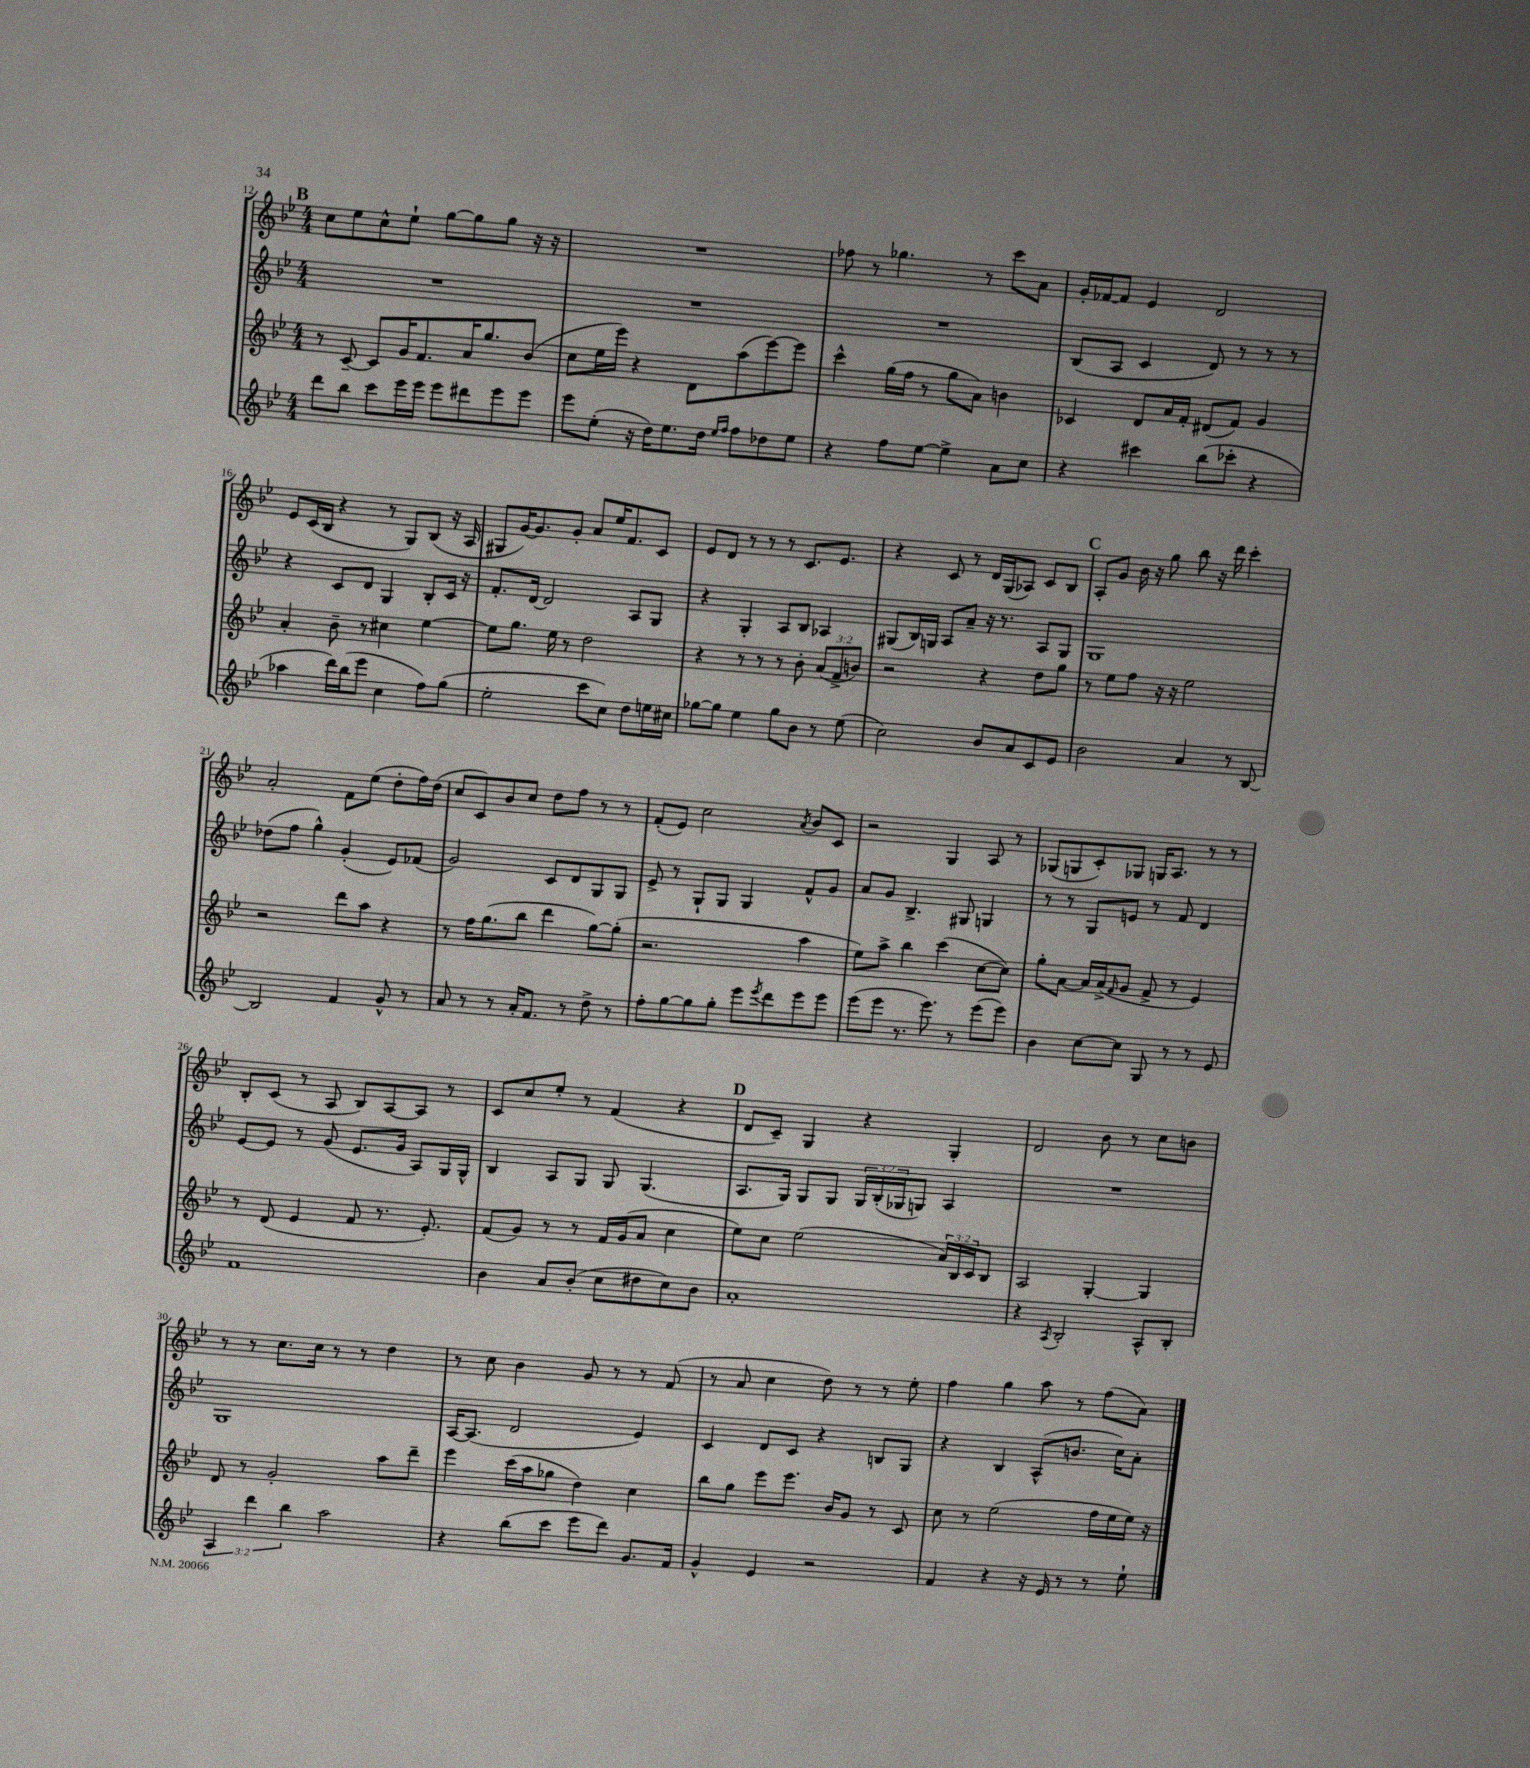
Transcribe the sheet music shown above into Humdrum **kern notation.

**kern	**kern	**kern	**kern
*staff4	*staff3	*staff2	*staff1
*clefG2	*clefG2	*clefG2	*clefG2
*k[b-e-]	*k[b-e-]	*k[b-e-]	*k[b-e-]
*M4/4	*M4/4	*M4/4	*M4/4
8ddd	8r	1r	8cc
8bb-	[8c~	.	8ee-
8ccc	8c]	.	8cc^^
16eee-	16g	.	8ee-`
16eee-	8.f	.	.
8eee-	.	.	[8gg
8ddd#	16a	.	8gg]
.	8.gg	.	.
8eee-	.	.	8gg
8eee-	(8b-	.	16r
.	.	.	16r
=	=	=	=
8eee-	8cc	1r	1r
(8ee-'	16ee-	.	.
.	16eee-)	.	.
16r	4r	.	.
16dd)	.	.	.
8.ee-	.	.	.
.	8d	.	.
16dd	.	.	.
16qqee-	.	.	.
16qqff	.	.	.
8ff	(8aa	.	.
8dd-	[8eee-)	.	.
8ee-	8eee-]	.	.
=	=	=	=
4r	4ccc^^	1r	8ff-
.	.	.	8r
8ff	(16gg	.	4.gg-
.	16ff	.	.
[8ee-	8r	.	.
4ee-^]	8gg	.	.
.	8a)	.	8r
8a	4b	.	8ccc
8cc	.	.	8a
=	=	=	=
4r	4c-	(8B-	16g'
.	.	.	[16f-
.	.	8A	8f-]
4ccc#	8d	4c	4e-
.	16a	.	.
.	16f'	.	.
(8bb-	(8d#	8d)	2d
8ccc-'	8f)	8r	.
4r	4g	8r	.
.	.	8r	.
=	=	=	=
4aa-	4a'	4r	8e-
.	.	.	(16c
.	.	.	16B-
16ddd)	8b-~	8c	4r
(16bb-	.	.	.
8eee-	8r	8d	.
4cc	4cc#	4G	8r
.	.	.	8G)
8ff)	[4ee-	8B-'	(8B-
(8gg	.	16c	16r
.	.	16r	16A
=	=	=	=
2ee-'	8ee-]	8.f'	8G#
.	8.gg	.	[16g)
.	.	[16d	8.g]
.	.	2d]	.
.	16ee-	.	.
.	8r	.	8g'
8ccc	2dd	.	8a
8cc)	.	.	16ee-
.	.	.	8.f
8dd	.	8A	.
16ee	.	8G	8c
16cc#	.	.	.
=	=	=	=
[8gg-	4r	4r	8e-
8gg-]	.	.	8d
4ee-	8r	4G'	8r
.	8r	.	8r
8gg-	8r	8A	8r
8b-	8b-'	8B-	8.c
8r	(12a	4A-	.
.	.	.	8.e-
.	12f^	.	.
(8ee-	.	.	.
.	12b)	.	.
=	=	=	=
2cc)	2r	(8G#	4r
.	.	16B-)	.
.	.	16G	.
.	.	8A	8c
.	.	8a~	8r
8b-	4r	16r	16d
.	.	8.r	(16G
8a	.	.	8A-)
8c	8dd	8A	8c
8e-	8gg	8G	8B-
=	=	=	=
2b-	8r	1G	8A'
.	8ee-	.	8g
.	8ff	.	16b-
.	.	.	16r
.	16r	.	8gg
.	16r	.	.
4a	2ee-	.	8bb-
.	.	.	16r
.	.	.	16ddd
8r	.	.	4ccc'
[8B-	.	.	.
=	=	=	=
2B-]	2r	(8dd-	2a'
.	.	8ff	.
.	.	4gg^^)	.
4f	8ddd	(4g'	8f
.	8aa	.	(8ee-
8g^^	4r	8e-)	8dd'
8r	.	(8f-	16ff)
.	.	.	(16dd
=	=	=	=
8a	8r	2g)	8cc
8r	16ff	.	8c)
.	(8.gg	.	.
8r	.	.	8b-
16a'	8bb-	.	8cc
8.f	.	.	.
.	4ddd	8c	8dd
8r	.	8d	8ff
8dd^	[8gg)	8G	8r
8r	(8gg']	8G	8r
=	=	=	=
8ff'	2.r	8e-^	(8f'
[8gg	.	8r	8e-)
8gg]	.	8G`	2cc
8gg'	.	8G	.
8eee-	.	4G	.
8qeee-	.	.	.
8ddd	.	.	.
.	.	.	8qa
8eee-	4aa	8f^^	8b-
8eee-	.	8g	8c
=	=	=	=
(8eee-	8ee-)	8a	2r
8eee-	8aa^	8g	.
8.r	4bb-	4.B-^	.
8.eee-)	.	.	.
.	(4ccc	.	4G
8r	.	8G#	.
(8eee-	[8cc	4G	8A
8eee-)	8cc])	.	8r
=	=	=	=
4b-	8gg'	8r	(8G-
.	[8a	8r	8G
[8cc	16a]	8G	8c')
.	(16a^	.	.
.	16qqf	.	.
8cc]	8g	8e	8G-
8G	8f^	8r	16G
.	.	.	8.A
8r	8r	8f	.
8r	4e-)	4d	8r
8e-	.	.	8r
=	=	=	=
1f	8r	[8e-	8B-'
.	(8d	8e-]	(8c
.	4e-	8r	8r
.	.	(8g	8A
.	8f	8.e-	8B-)
.	8.r	.	[8A
.	.	16g	.
.	.	8A)	8A]
.	8.e-')	.	.
.	.	16G	8r
.	.	16G^^	.
=	=	=	=
4b-	(8f	4B-	8c
.	8g)	.	8cc
8a	8r	8A	8ee-'
(8b-'	8r	8G	8r
8cc	16f	8G	(4f
.	(16g	.	.
8dd#	8a	(4.G	.
8cc)	4cc	.	4r
8b-	.	.	.
=	=	=	=
1a'	8ee-)	8.A	8d
.	8cc	.	8c~)
.	.	16G)	.
.	(2ee-	8G	4G
.	.	8G	.
.	.	24G	4r
.	.	(24B-'	.
.	.	24G-	.
.	.	8G)	.
.	24a)	4A	4G'
.	24B-	.	.
.	24c	.	.
.	8B-	.	.
=	=	=	=
4r	2A	1r	2d
8qA	.	.	.
2B-'	.	.	.
.	[4G'	.	8b-
.	.	.	8r
8A^^	4G]	.	8cc
8B-'	.	.	8b
=	=	=	=
6A	8d	1G	8r
.	8r	.	8r
6ddd	.	.	.
.	2g'	.	8.cc
6bb-	.	.	.
.	.	.	16cc
2aa	.	.	8r
.	.	.	8r
.	8aa	.	4dd
.	8ddd~	.	.
=	=	=	=
4r	4eee-	[16A	8r
.	.	(8.A]	.
.	.	.	8cc
(8bb-	(16ccc	2d	4b-
.	16aa	.	.
8ccc	8gg-	.	.
8eee-	4dd)	.	8g
8ddd)	.	.	8r
8.g	4cc	4e-)	8r
.	.	.	(8f
16f	.	.	.
=	=	=	=
4g^^	8bb-	4c	8r
.	8gg	.	8a
4e-	8eee-	8d	4cc
.	8.eee-	8c	.
2r	.	4r	8dd)
.	16b-	.	.
.	8g	.	8r
.	8r	8B	8r
.	8c	8G	8ee-'
=	=	=	=
4f	8cc	4r	4ff
.	8r	.	.
4r	(2ee-	4B-	4gg
16r	.	(8A^^	8aa
16e-	.	.	.
8r	.	8.b	8r
8r	16ff	.	(8ff
.	16ee-	16cc)	.
8ee-`	16ee-)	8a'	8a)
.	16r	.	.
==	==	==	==
*-	*-	*-	*-
